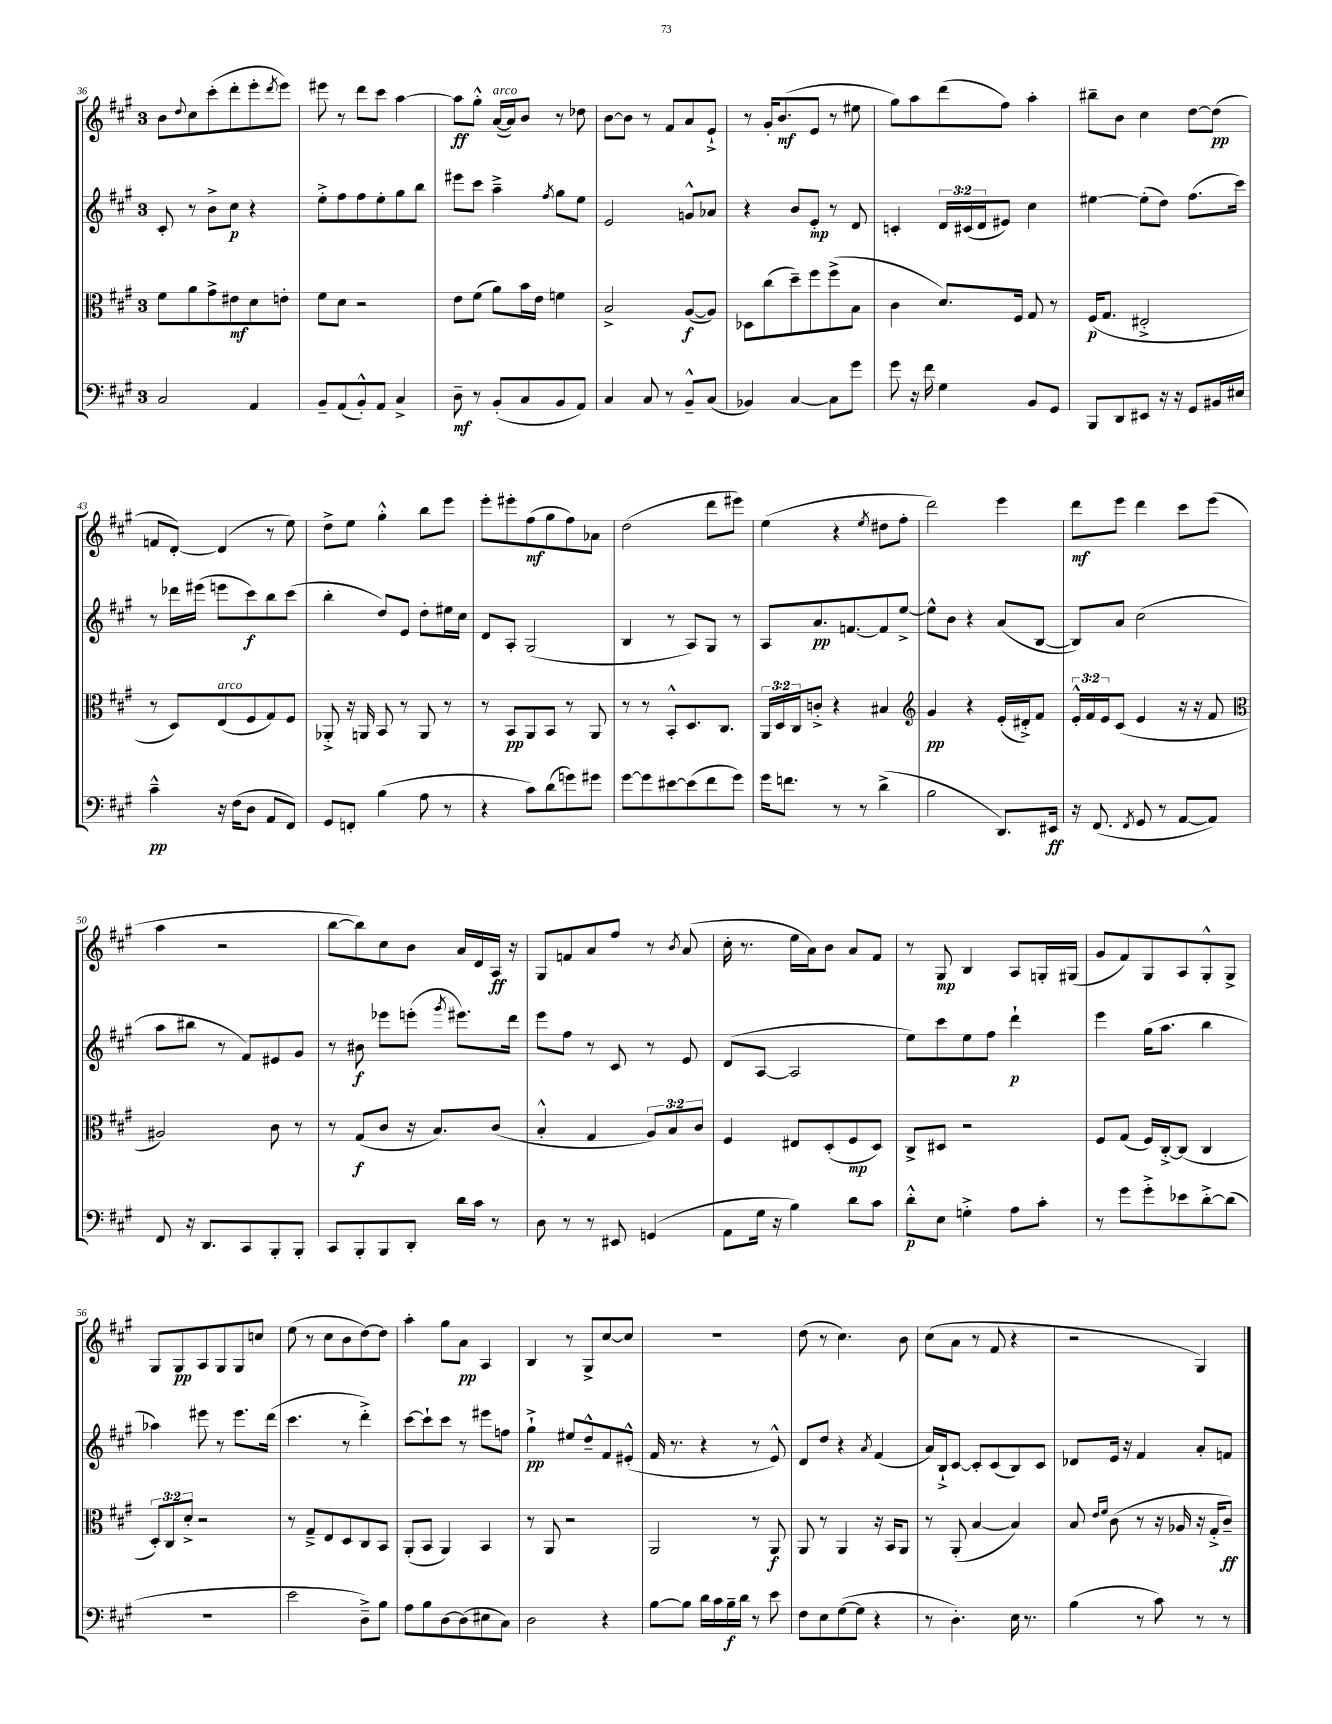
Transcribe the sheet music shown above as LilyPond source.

<<
\new StaffGroup <<
\new Staff = "s0" {
    \clef treble \key a \major \once \override Staff.TimeSignature.style = #'single-digit \time 3/4
    b'8 \appoggiatura { d''8 } cis''8 cis'''8-.( d'''8-. e'''8-. \acciaccatura { d'''8 } e'''8) |
    eis'''8 r8 d'''8 cis'''8 a''4~ |
    a''8\ff gis''8-.-^ a'16~^\markup { \italic "arco" }( a'16) b'8 r8 des''8 |
    b'8~ b'8 r8 fis'8 a'8 e'8-!-> |
    r8 gis'16-. b'8.\mf( e'8 r8 eis''8 |
    gis''8) a''8 d'''8( fis''8) a''4-. |
    bis''8-- b'8 cis''4 d''8~ d''8\pp( |
    f'8 d'8~-.) d'4( r8 e''8) |
    d''8-> e''8 gis''4-.-^ b''8 e'''8 |
    e'''8-. eis'''8-. fis''8\mf( gis''8 fis''8) aes'8 |
    d''2( d'''8 eis'''8) |
    e''4( r4 \acciaccatura { e''8 } dis''8 fis''8-. |
    d'''2) e'''4 |
    d'''8\mf e'''8 d'''4 cis'''8 e'''8( |
    a''4 r2 |
    b''8~ b''8) cis''8 b'8 a'16 d'16 a16\ff r16 |
    gis8 f'8 a'8 fis''8 r8 \acciaccatura { b'8 } a'8( |
    cis''16-. r8. e''16 a'16) b'8 a'8 fis'8 |
    r8 gis8\mp b4 a8 g16-. gis16( |
    gis'8 fis'8) gis8 a8 gis8-.-^ gis8-> |
    gis8 gis8\pp a8 gis8 gis8 c''8 |
    e''8( r8 cis''8 b'8 d''8~) d''8 |
    a''4-. gis''8 a'8\pp a4 |
    b4 r8 gis8-> cis''8~ cis''8 |
    R2. |
    d''8( r8 cis''4.) b'8 |
    cis''8( a'8 r8 fis'8 r4 |
    r2 gis4) \bar "|." |
}
\new Staff = "s1" {
    \clef treble \key a \major \once \override Staff.TimeSignature.style = #'single-digit \time 3/4 \override Staff.TupletNumber.text = #tuplet-number::calc-fraction-text
    cis'8-. r8 b'8-> cis''8\p r4 |
    e''8-.-> fis''8 fis''8 e''8-. gis''8 b''8 |
    eis'''8 cis'''8 a''4---> \acciaccatura { fis''8 } gis''8 e''8 |
    e'2 g'8-^ aes'8 |
    r4 b'8 e'8-.\mp r8 d'8 |
    c'4-. \tuplet 3/2 { d'16 cis'16( d'16 } eis'8) cis''4 |
    eis''4~ eis''8-.( d''8) fis''8.( cis'''16) |
    r8 des'''16 eis'''16( e'''8 cis'''8\f) b''8 cis'''8( |
    b''4-. d''8) e'8 d''8-. eis''16 cis''16 |
    d'8 a8-. gis2( |
    b4 r8 a8) gis8 r8 |
    a8 a'8.\pp f'8.~ f'8 e''8~-> |
    e''8-^ b'8 r4 a'8( b8~ |
    b8) a'8 cis''2( |
    a''8 bis''8 r8 fis'8) eis'8 gis'8 |
    r8 bis'8\f ees'''8 e'''8-.( \acciaccatura { gis'''8 } eis'''8.) d'''16 |
    e'''8 fis''8 r8 cis'8 r8 e'8 |
    d'8( a8~ a2 |
    e''8) cis'''8 e''8 fis''8 d'''4-!\p |
    e'''4 gis''16( a''8. b''4 |
    aes''4) eis'''8 r8 eis'''8. d'''16( |
    cis'''4. r8 d'''4-.->) |
    cis'''8~ cis'''8-! cis'''8 r8 eis'''8 f''8 |
    gis''4-!->\pp eis''8 d''8---^ fis'8 eis'8-.-^( |
    fis'16 r8. r4 r8 e'8-^) |
    d'8 d''8 r4 \acciaccatura { a'8 } fis'4( |
    a'16) b16-!-> cis'8~ cis'8-. cis'8( b8) cis'8 |
    des'8 e'16 r16 fis'4 a'8-. f'8 \bar "|." |
}
\new Staff = "s2" {
    \clef alto \key a \major \once \override Staff.TimeSignature.style = #'single-digit \time 3/4 \override Staff.TupletNumber.text = #tuplet-number::calc-fraction-text
    fis'8 a'8 gis'8-> eis'8\mf d'8 e'8-. |
    fis'8 d'8 r2 |
    e'8 fis'8( a'8) b'16 e'16 f'4 |
    b2-> a8~\f( a8) |
    des8 cis''8( d''8--) fis''8 fis''8->( b8 |
    cis'4 d'8.) fis16 gis8 r8 |
    fis16\p( gis8. eis2-.-> |
    r8 d8) e8^\markup { \italic "arco" }( fis8 gis8) fis8 |
    aes,8-.-> r16 a,16 b,8 r8 a,8 r8 |
    r8 b,8\pp a,8 b,8 r8 a,8 |
    r8 r8 b,8-.-^ d8. cis8. |
    \tuplet 3/2 { a,16 d16 cis16 } c'8-.-> r4 bis4 |
    \clef treble gis'4\pp r4 e'16-.( dis'16-.->) fis'8 |
    \tuplet 3/2 { e'16-.-^ fis'16 e'16 } cis'8( e'4 r16 r16 fis'8 |
    \clef alto ais2) cis'8 r8 |
    r8 gis8\f( cis'8 r16 b8.) cis'8( |
    b4-.-^ gis4 \tuplet 3/2 { a8) b8 cis'8 } |
    fis4 eis8 d8-.( fis8\mp d8) |
    cis8-> dis8 r2 |
    fis8 gis8( fis16) cis16~-.-> cis8( cis4 |
    \tuplet 3/2 { d8-.) cis8 d'8-.-> } r2 |
    r8 gis8---> e8 d8 cis8 b,8 |
    a,8-.( b,8 a,4) b,4 |
    r8 a,8 r2 |
    a,2 r8 a,8\f |
    a,8 r8 a,4 r16 b,16 a,8 |
    r8 a,8-.( b4~ b4) |
    b8 \grace { e'16 fis'16 } cis'8( r8 r16 aes16 r16 gis16-.-> cis'8--\ff) \bar "|." |
}
\new Staff = "s3" {
    \clef bass \key a \major \once \override Staff.TimeSignature.style = #'single-digit \time 3/4
    cis2 a,4 |
    b,8-- a,8( b,8-.-^) a,8 cis4-> |
    d8--\mf r8 b,8-.( cis8 b,8 a,8) |
    cis4 cis8 r8 b,8---^ cis8( |
    bes,4) cis4~ cis8 gis'8 |
    gis'8 r16 fis'16 gis4 b,8 gis,8 |
    b,,8 d,8 eis,8 r16 r16 gis,8 bis,16 eis16 |
    cis'4---^\pp r16 fis16( d8 a,8 fis,8) |
    gis,8 f,8-. b4( a8 r8 |
    r4 cis'8) d'8( g'8) gis'8 |
    gis'8~ gis'8 eis'8~ eis'8( fis'8 gis'8) |
    gis'16 f'8. r8 r8 d'4->( |
    b2 d,8.) eis,16\ff |
    r16 fis,8.( \acciaccatura { fis,8 } gis,8 r8 a,8~ a,8) |
    fis,8 r16 d,8. cis,8 b,,8-. b,,8-. |
    cis,8 b,,8-. b,,8 d,8-. d'16 cis'16 r8 |
    d8 r8 r8 eis,8 g,4( |
    a,8 gis16 r16 b4) d'8 cis'8 |
    d'8-.-^\p e8 g4-.-> a8 cis'8-. |
    r8 gis'8 gis'8-.-> ees'8 d'8~-.-> d'8( |
    R2. |
    e'2 d8--->) b8 |
    a8 b8 d8~ d8( eis8 cis8) |
    d2 r4 |
    b8~ b8 d'16 cis'16 b16--\f d'16 r8 e'8 |
    fis8 e8 gis8~( gis8 r4 |
    r8 d4.-.) e16 r8. |
    b4( r8 cis'8) r8 r8 \bar "|." |
}
>>
>>
\layout { \context { \Score currentBarNumber = #36 } }
